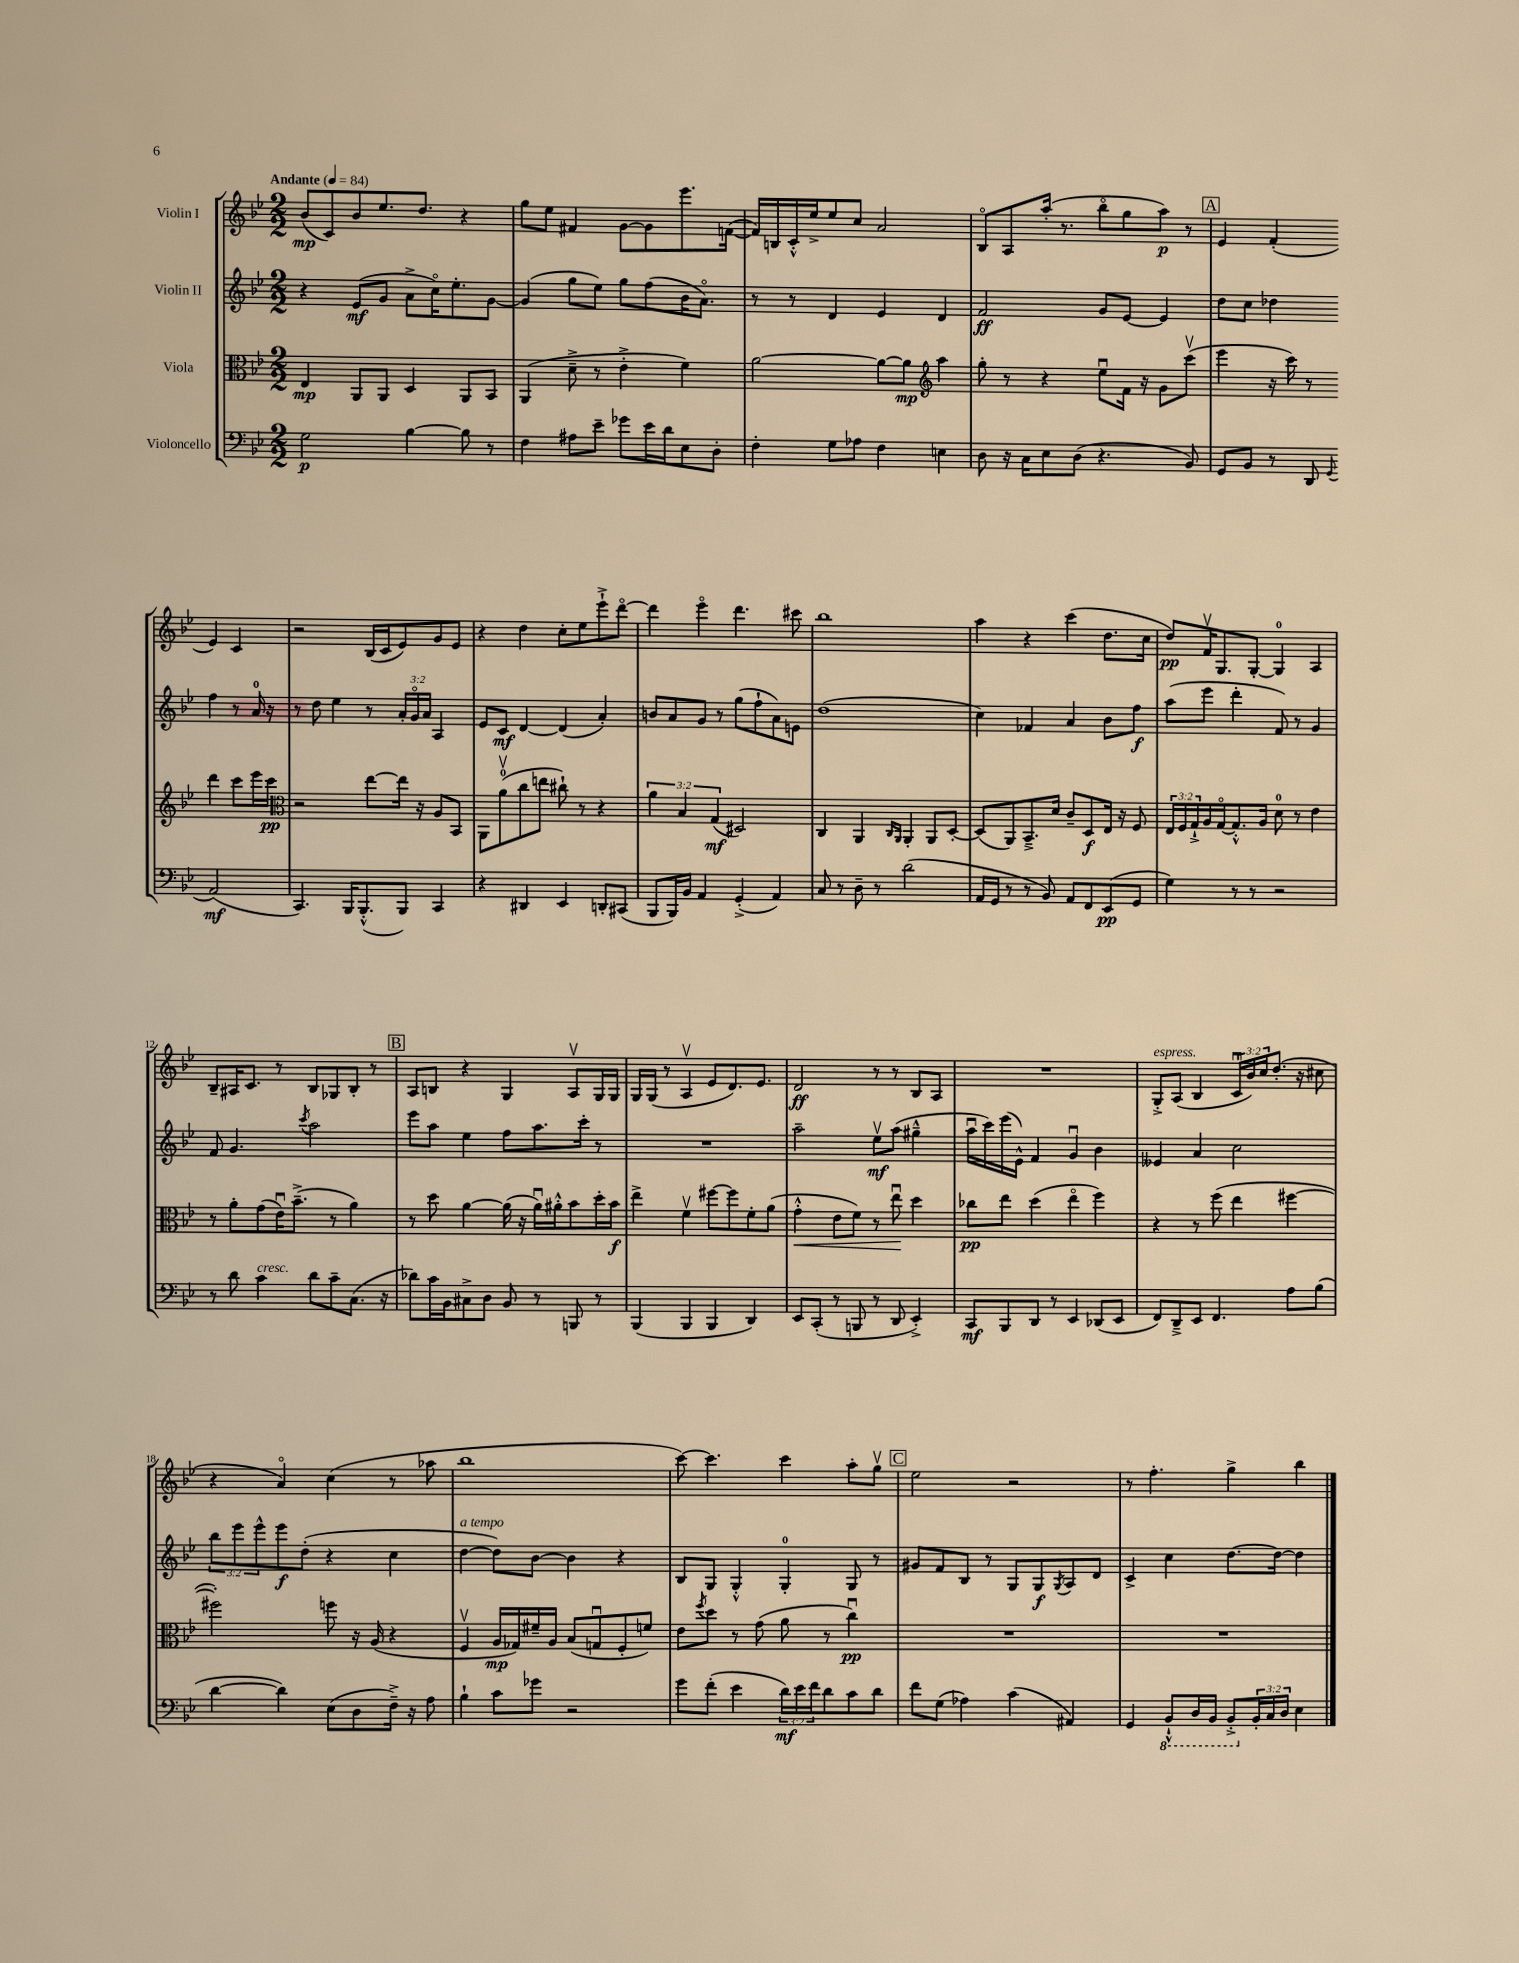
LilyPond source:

<<
\new StaffGroup <<
\new Staff = "s0" \with { instrumentName = "Violin I" } {
    \clef treble \key bes \major \numericTimeSignature \time 2/2 \override Staff.TupletNumber.text = #tuplet-number::calc-fraction-text \tempo "Andante" 4 = 84
    bes'8\mp( c'8) bes'8 ees''8. d''8. r4 |
    g''8 ees''8 fis'4 g'8~ g'8 ees'''8. f'16~( |
    f'16) b16 c'16-.-^ ees''16-> ees''8 c''8 a'2 |
    bes8\flageolet a8 a''16-.( r8. bes''8\flageolet g''8 a''8\p) r8 |
    \mark \markup { \box "A" } ees'4 f'4-.( ees'4) c'4 |
    r2 bes16( c'16 ees'8) g'8 ees'8 |
    r4 d''4 c''8-. ees''8 ees'''8-!-> d'''8~\flageolet |
    d'''4 ees'''4\flageolet d'''4. cis'''8 |
    bes''1 |
    a''4 r4 c'''4( d''8. c''16 |
    d''8\pp) f'16\upbow g8. g8~-. g4-0 a4 |
    bes8-- ais16 c'8. r8 bes8 ges8 bes8-. r8 |
    \mark \markup { \box "B" } a8 b8 r4 g4 a8\upbow g16 g16 |
    g16 g16( r8 a4\upbow ees'8 d'8.) ees'8. |
    d'2\ff r8 r8 bes8 a8 |
    R1 |
    g8-.->^\markup { \italic "espress." } a8( bes4 \tuplet 3/2 { c'16\downbow bes'16) c''16 } d''8.-.( r16 cis''8 |
    r4 a'4\flageolet) c''4( r8 aes''8 |
    bes''1 |
    c'''8~) c'''4. c'''4 a''8-. g''8\upbow |
    \mark \markup { \box "C" } ees''2 r2 |
    r8 f''4.-. g''4-> bes''4 \bar "|." |
}
\new Staff = "s1" \with { instrumentName = "Violin II" } {
    \clef treble \key bes \major \numericTimeSignature \time 2/2 \override Staff.TupletNumber.text = #tuplet-number::calc-fraction-text
    r4 ees'8\mf( g'8 a'8-> c''16\flageolet) ees''8.-. g'8~ |
    g'4( g''8 ees''8) g''8 f''8( bes'16 a'8.\flageolet) |
    r8 r8 d'4 ees'4 d'4 |
    f'2\ff g'8 ees'8~ ees'4 |
    \mark \markup { \box "A" } d''8 c''8 des''4 f''4 r8 a'16-0 r16 |
    r8 d''8 ees''4 r8 \tuplet 3/2 { a'16-. g'16\flageolet a'16 } a4 |
    ees'8 c'8\mf d'4~ d'4( a'4-.) |
    b'8 a'8 g'8 r8 g''8( f''8-! a'8) e'8 |
    d''1( |
    c''4) fes'4 a'4 bes'8 f''8\f |
    a''8( ees'''8 d'''4-. f'8) r8 g'4 |
    f'8 g'4. \acciaccatura { c'''8 } a''2 |
    \mark \markup { \box "B" } ees'''8 a''8 ees''4 f''8 a''8. c'''16-. r8 |
    R1 |
    a''2-- ees''8\upbow\mf a''8( gis''4---^ |
    a''16\downbow c'''16) ees'''16( ees'16-^) f'4 g'4\downbow bes'4 |
    eeses'4 a'4 c''2 |
    \tuplet 3/2 { bes''8 ees'''8 ees'''8-^ } ees'''8\f d''8-.( r4 c''4 |
    d''4~^\markup { \italic "a tempo" } d''8) bes'8~ bes'4 r4 |
    bes8 g8 g4-.-^ g4-0-. g8 r8 |
    \mark \markup { \box "C" } gis'8 f'8 bes8 r8 g8 g8\f \acciaccatura { g8 } a8 d'8 |
    c'4-> c''4 d''8.~ d''16~ d''4 \bar "|." |
}
\new Staff = "s2" \with { instrumentName = "Viola" } {
    \clef alto \key bes \major \numericTimeSignature \time 2/2 \override Staff.TupletNumber.text = #tuplet-number::calc-fraction-text
    ees4\mp a,8 a,8 d4 a,8 bes,8 |
    a,4( d'8---> r8 ees'4-.-> f'4) |
    a'2~ a'8~ a'8\mp \clef treble a''4 |
    g''8-. r8 r4 ees''8\downbow f'16 r16 g'8 c'''8\upbow( |
    \mark \markup { \box "A" } ees'''4 r16 c'''16) r8 d'''4 c'''8 ees'''16 c'''16\pp |
    \clef alto r2 ees''8~ ees''16 r16 a8 bes,8 |
    a,8 a'8-0\upbow( c''8 e''8 cis''8-!) r8 r4 |
    \tuplet 3/2 { a'4 bes4 g4\mf( } dis2) |
    c4 a,4 \grace { c16 a,16 } a,4-. a,8 d8~-. |
    d8( a,8) bes,8.---> d'16 c'8-- d8\f ees16 r16 f8 |
    \tuplet 3/2 { ees16 f16 g16-!-> } a16 g16~\flageolet g8.-.-^ a16 d'8-0 r8 ees'4 |
    r8 a'8-. g'8( ees'16\downbow) bes'8.--->( r8 a'4) |
    \mark \markup { \box "B" } r8 d''8 a'4~ a'16( r16 a'16\downbow) ais'16-.-^ bes'8 d''16-. bes'16\f |
    ees''4-> f'4\upbow fis''8~ fis''8 f'8-. a'8( |
    g'4-.-^\< ees'8 f'8) r8 ees''8\downbow\! d''4 |
    ces''8\pp ees''8 d''4( ees''4\flageolet f''4) |
    r4 r8 f''8( ees''4 fis''4~ |
    fis''2-.) f''8 r16 a16( r4 |
    f4\upbow a16\mp ges16) fis'16-- a16 bes8( g8\downbow f8-. f'8) |
    ees'8 \acciaccatura { f''8 } d''8 r8 g'8( a'8 r8 c''4\downbow\pp) |
    \mark \markup { \box "C" } R1 |
    R1 \bar "|." |
}
\new Staff = "s3" \with { instrumentName = "Violoncello" } {
    \clef bass \key bes \major \numericTimeSignature \time 2/2 \override Staff.TupletNumber.text = #tuplet-number::calc-fraction-text
    g2\p bes4~ bes8 r8 |
    f4 ais8 ees'8-- ges'8 ees'16 d'16 ees8 d8-. |
    f4-. g8 aes8 f4 e4 |
    d8 r16 c16 ees8 d8( r4. bes,8) |
    \mark \markup { \box "A" } g,8 bes,8 r8 d,8 \appoggiatura { g,8 } a,2\mf( |
    c,4.) bes,,16 bes,,8.-.-^( bes,,8) c,4 |
    r4 dis,4 ees,4 d,8-. cis,8( |
    bes,,8 bes,,16) bes,16 a,4 g,4-.->( a,4) |
    c8 r8 d8-- r8 d'2( |
    a,16 g,16 r8 r8 bes,8) a,8 f,8 ees,8\pp( g,8 |
    g4) r8 r8 r2 |
    r8 d'8 c'4^\markup { \italic "cresc." } d'8 c'8-- c8.( r16 |
    \mark \markup { \box "B" } des'8) c'16 bes,16 cis8-> d8 bes,8 r8 b,,8 r8 |
    bes,,4( bes,,4 bes,,4 d,4) |
    ees,8 c,8-.( r8 b,,8 r8 d,8 ees,4-.->) |
    c,8\mf bes,,8 d,8 r8 ees,4 des,8( ees,8 |
    f,8) d,8---> ees,8 f,4. a8 bes8( |
    d'4~ d'4) ees8( d8 f16--->) r16 a8 |
    bes4-! c'8 ges'8 r2 |
    g'8 f'8-.( ees'4 \tuplet 3/2 { d'16\mf) ees'16 f'16 } d'8 c'8 d'8 |
    \mark \markup { \box "C" } f'8 g8( aes4) c'4( ais,4) |
    g,4 \ottava #-1 bes,,8-!-^ d,16 bes,,16 bes,,8-.-> \ottava #0 \tuplet 3/2 { bes,16-. c16 d16 } ees4 \bar "|." |
}
>>
>>
